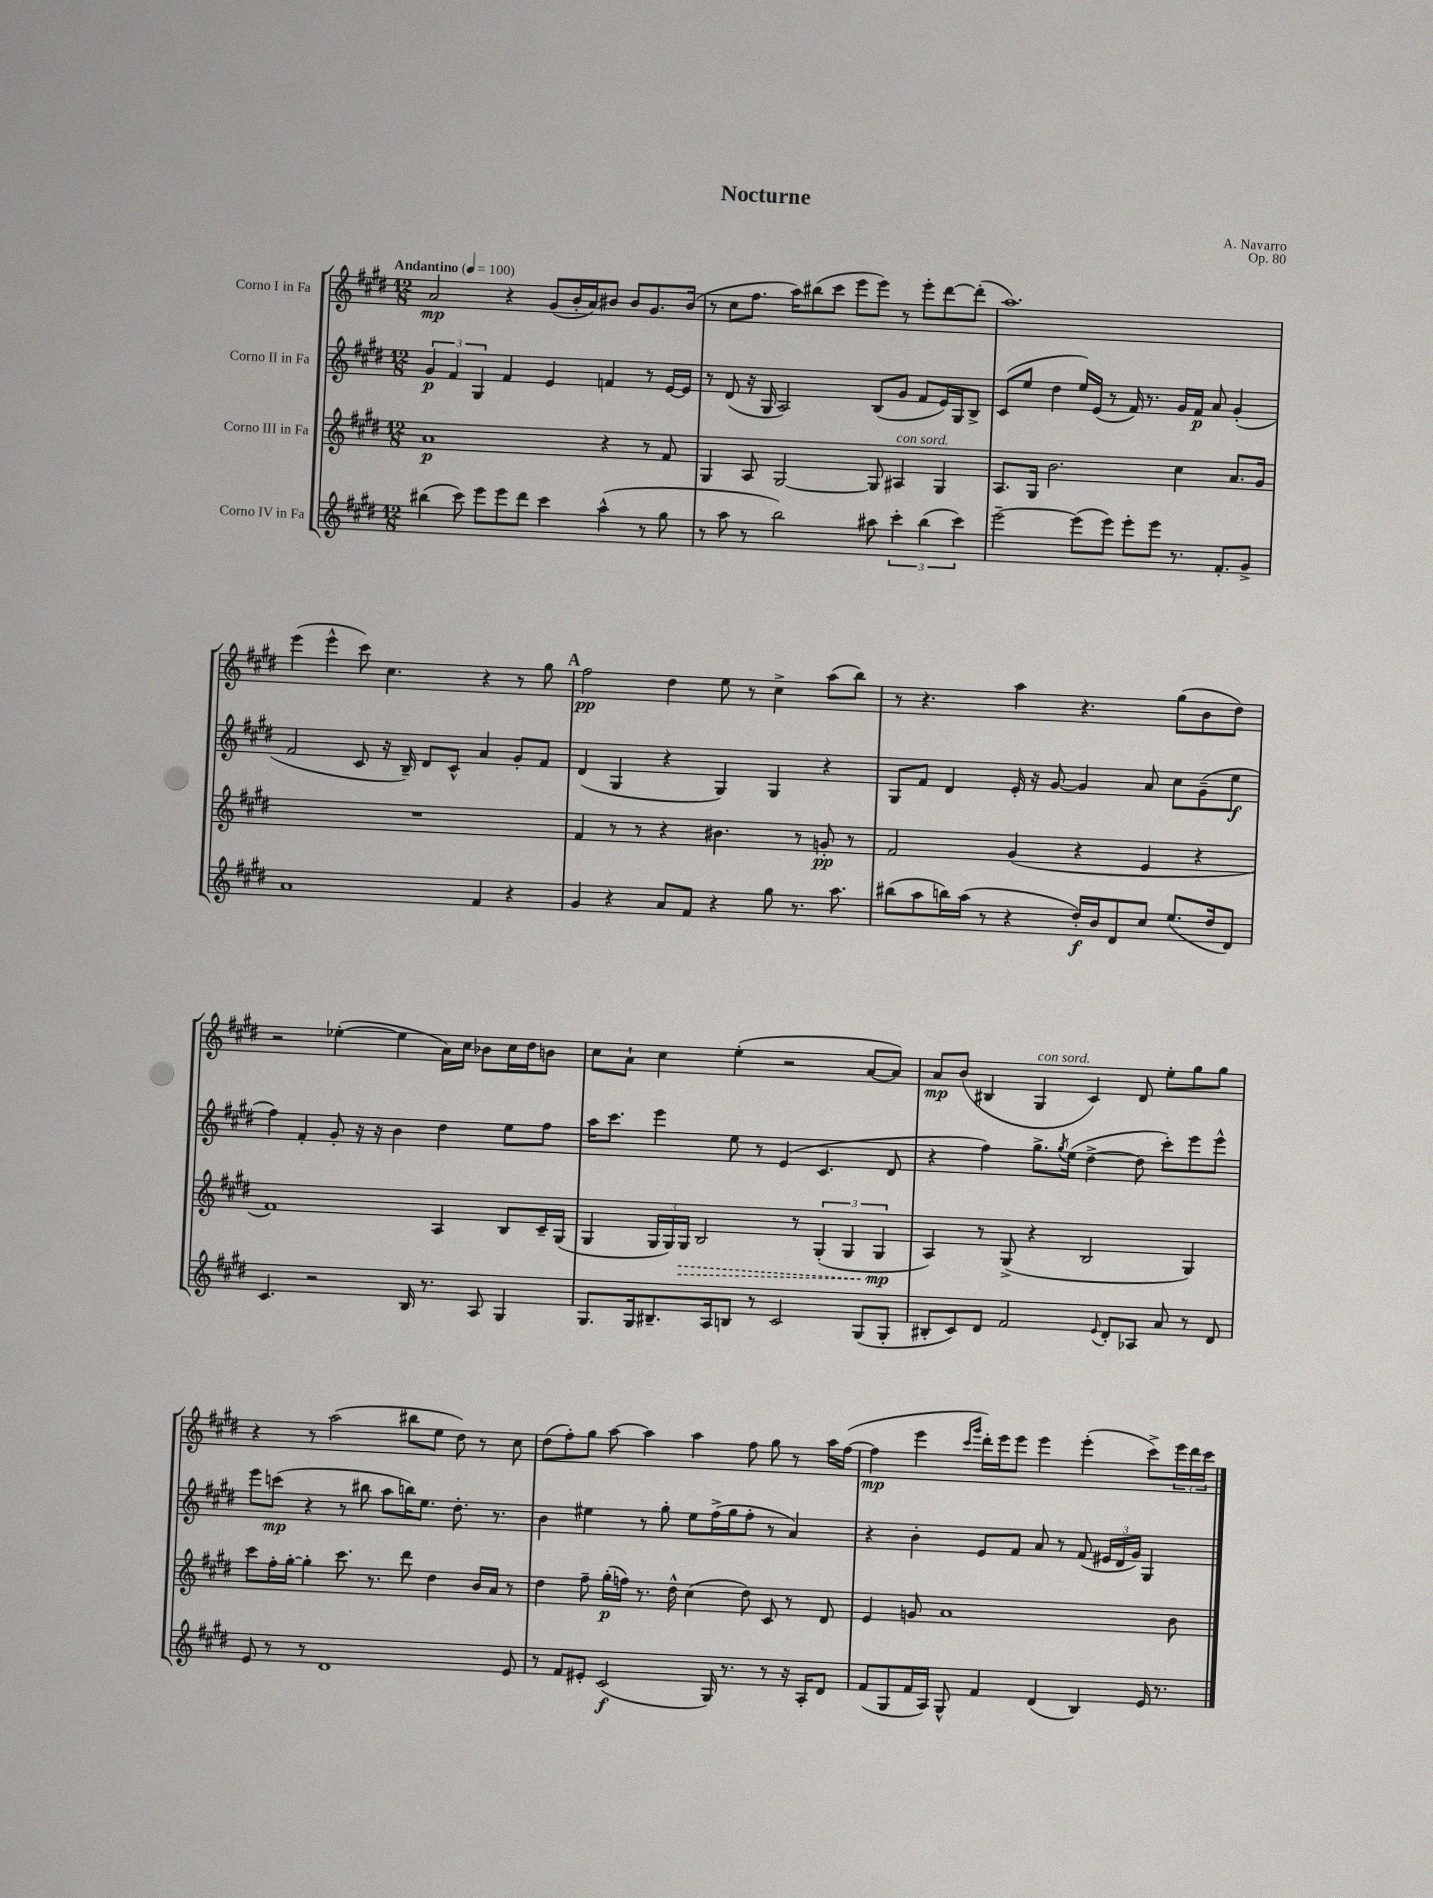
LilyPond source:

\header { title = "Nocturne" composer = "A. Navarro" opus = "Op. 80" }
<<
\new StaffGroup <<
\new Staff = "s0" \with { instrumentName = "Corno I in Fa" } {
    \clef treble \key e \major \numericTimeSignature \time 12/8 \tempo "Andantino" 4 = 100
    a'2\mp r4 gis'8( b'16-. a'16) bis'8 bis'8 gis'8. bis'16( |
    r8 cis''8 fis''8. a''16) bis''8( cis'''8 e'''8 e'''8) r8 e'''8-. dis'''8~ dis'''8-.( |
    a''1.) |
    e'''4( e'''4-^ cis'''8) cis''4. r4 r8 gis''8 |
    \mark \markup { \bold "A" } fis''2\pp dis''4 e''8 r8 cis''4-> a''8( b''8) |
    r8 r4. a''4 r4. gis''8( b'8 dis''8) |
    r2 ees''4~-.( ees''4 a'16) cis''16 bes'8 cis''16 dis''16 b'8 |
    cis''8 a'8-! cis''4 e''4-.( r2 a'8~ a'8) |
    a'8\mp b'8( bis4 gis4^\markup { \italic "con sord." } cis'4) dis'8 e''8-. gis''8 gis''8 |
    r4 r8 a''2( bis''8 e''8 dis''8) r8 cis''8 |
    dis''8( fis''8-.) gis''8 a''8~ a''4 a''4 fis''8 gis''8 r8 a''16 fis''16~( |
    fis''4\mp e'''4 \grace { cis'''16 gis'''16 } dis'''16-.) e'''16 e'''8 e'''4 e'''4-.( cis'''8->) \tuplet 3/2 { e'''16 dis'''16 cis'''16 } \bar "|." |
}
\new Staff = "s1" \with { instrumentName = "Corno II in Fa" } {
    \clef treble \key e \major \numericTimeSignature \time 12/8
    \tuplet 3/2 { gis'4\p fis'4 gis4 } fis'4 e'4 f'4 r8 e'16~ e'16 |
    r8 dis'8( r16 gis16 a2) b8( gis'8 fis'8 e'16) gis16 b8-> |
    cis'8( e''8 dis''4 e''16) e'16( r8 fis'16) r8. gis'16 fis'16\p a'8 gis'4-.( |
    fis'2 cis'8 r16 b16--) dis'8 cis'8-^ a'4 gis'8-. fis'8 |
    \mark \markup { \bold "A" } dis'4( gis4 r4 gis4) gis4 r4 |
    gis8 fis'8 dis'4 e'16-. r16 gis'8~ gis'4 a'8 cis''8 gis'8--( e''8\f |
    fis''4) fis'4-. gis'8-. r16 r16 b'4 dis''4 e''8 fis''8 |
    a''16 cis'''8. e'''4 e''8 r8 e'4( cis'4. dis'8 |
    r4 fis''4) gis''8.-> \acciaccatura { gis''8 } e''16( dis''4~-> dis''8 cis'''8-.) e'''8 e'''8-^ |
    e'''8 c'''8\mp( r4 r8 bis''8 a''8 b''16) e''8. dis''8.-. r8. |
    b'4 eis''4 r8 gis''8-. eis''8 fis''16->( gis''16 fis''8-. r8 a'4) |
    r4 b'4-. e'8 fis'8 a'8 r8 fis'8( \tuplet 3/2 { eis'16 dis'16 gis'16) } gis4 \bar "|." |
}
\new Staff = "s2" \with { instrumentName = "Corno III in Fa" } {
    \clef treble \key e \major \numericTimeSignature \time 12/8
    a'1\p r4 r8 fis'8 |
    gis4 a8 gis2~ gis8 ais4^\markup { \italic "con sord." } gis4 |
    a8. gis16 b'2. cis''4 a'8. gis'16 |
    R1. |
    \mark \markup { \bold "A" } fis'4 r8 r8 r4 bis'4. r8 g'8-.\pp r8 |
    fis'2 gis'4( r4 e'4 r4 |
    fis'1) a4 b8 cis'16-- gis16( |
    gis4 \tuplet 3/2 { gis16 gis16) \once \override Hairpin.style = #'dashed-line gis16\> } b2 r8 \tuplet 3/2 { gis4-.( gis4 gis4\mp\! } |
    a4) r8 gis8->( r4 b2 gis4) |
    cis'''8 fis''16-. gis''16~-. gis''4-. cis'''8. r8. dis'''8 dis''4 b'16 a'16 r8 |
    dis''4 fis''8-- gis''16-.\p( f''16) r8. dis''16-^ cis''4( dis''8) cis'8 r8 dis'8 |
    e'4 g'8 a'1 b'8 \bar "|." |
}
\new Staff = "s3" \with { instrumentName = "Corno IV in Fa" } {
    \clef treble \key e \major \numericTimeSignature \time 12/8
    bis''4( cis'''8) e'''8 e'''8 dis'''8 cis'''4 a''4-^( r8 gis''8 |
    r8 a''8 r8 b''2) ais''8 \tuplet 3/2 { cis'''4-. b''4( cis'''4) } |
    e'''2~-- e'''8( e'''8) e'''8-. e'''8 r8. fis'8.-. gis'8-> |
    a'1 fis'4 r4 |
    \mark \markup { \bold "A" } gis'4 r4 a'8 fis'8 r4 gis''8 r8. a''8. |
    bis''8( a''8 b''16) a''16( r8 r4 dis''16-.\f) b'16 dis'8 cis''8 e''8.( dis''16 dis'8) |
    cis'4. r2 b16 r8. a8 gis4 |
    gis8. gis16 bis8.-- a16 b8 r8 cis'2 gis8( gis8-. |
    bis8-. cis'8) dis'8 fis'2 \appoggiatura { e'8 } dis'8-. aes8 a'8 r8 dis'8 |
    e'8 r8 r8 dis'1 e'8 |
    r8 fis'8 eis'8-. cis'2\f( gis16) r8. r8 r16 a16-. dis'8 |
    fis'8( gis8 fis'16 a16) gis8-^ fis'4 dis'4( b4) e'16 r8. \bar "|." |
}
>>
>>
\layout { \context { \Score \remove "Bar_number_engraver" } }
